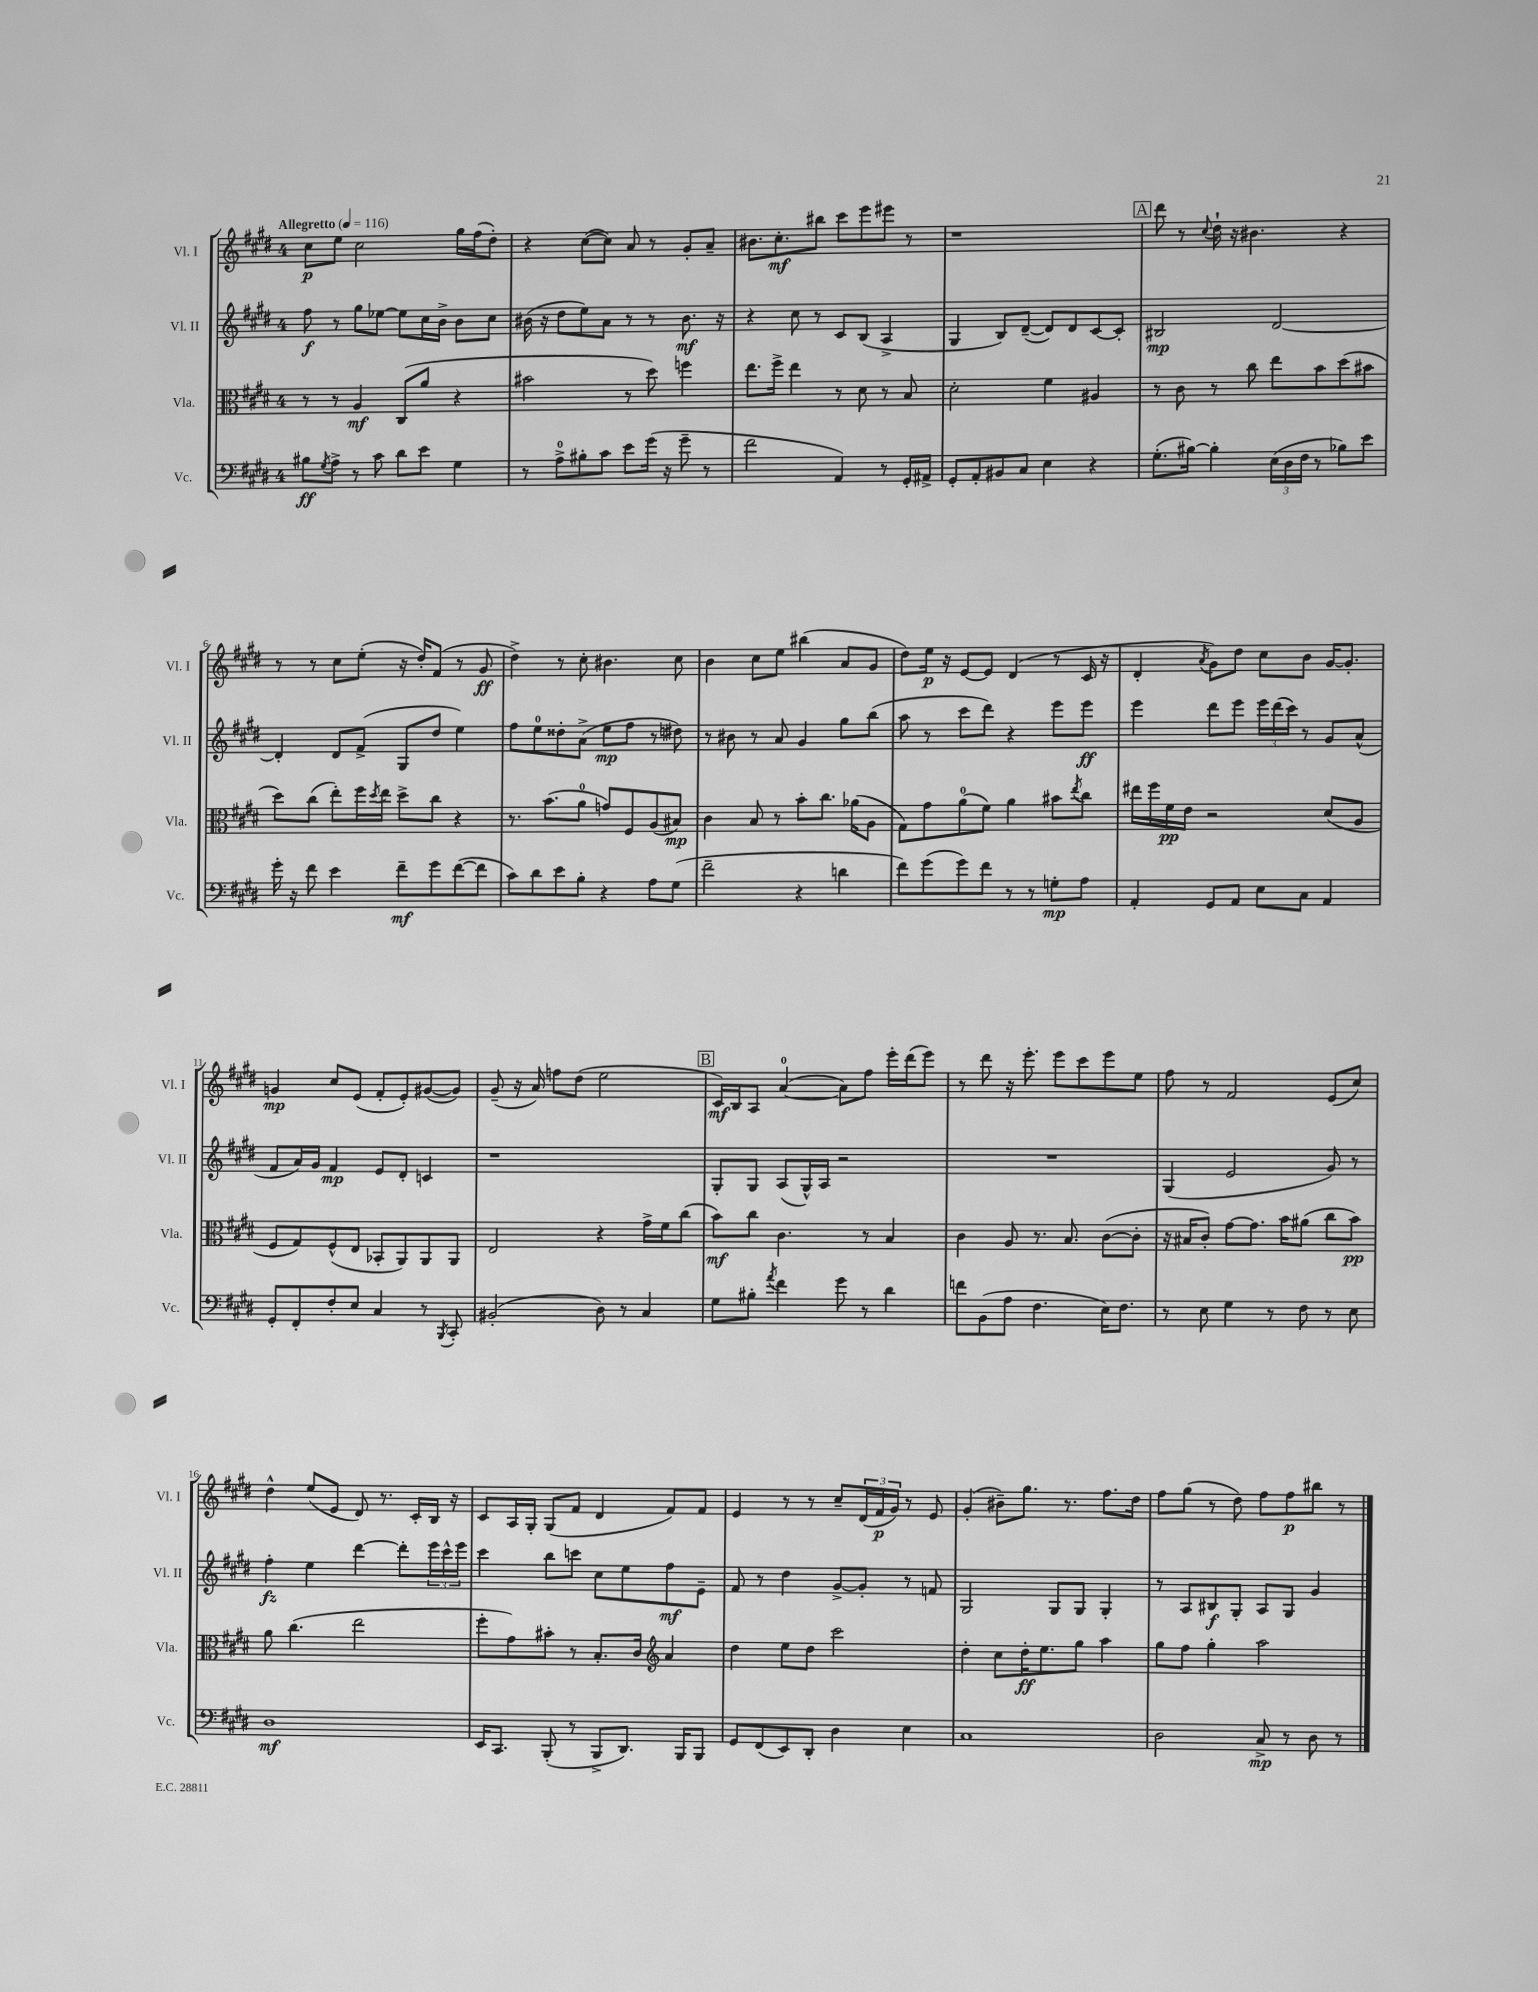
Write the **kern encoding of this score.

**kern	**dynam	**kern	**dynam	**kern	**dynam	**kern	**dynam
*part4	*part4	*part3	*part3	*part2	*part2	*part1	*part1
*staff4	*staff4	*staff3	*staff3	*staff2	*staff2	*staff1	*staff1
*I"Vc.	*	*I"Vla.	*	*I"Vl. II	*	*I"Vl. I	*
*I'Vc.	*	*I'Vla.	*	*I'Vl. II	*	*I'Vl. I	*
*clefF4	*	*clefC3	*	*clefG2	*	*clefG2	*
*k[f#c#g#d#]	*	*k[f#c#g#d#]	*	*k[f#c#g#d#]	*	*k[f#c#g#d#]	*
*M4/4	*	*M4/4	*	*M4/4	*	*M4/4	*
*MM116	*	*MM116	*	*MM116	*	*MM116	*
=1	=1	=1	=1	=1	=1	=1	=1
!	!	!	!	!	!	!LO:TX:a:B:t=Allegretto	!
8B#X\L	ff	8r	.	8ff#\	f	8cc#\L	p
8qG#/	.	.	.	.	.	.	.
8A^\J	.	8r	.	8r	.	8ee\J	.
8r	.	4A/	mf	8gg#\L	.	2cc#\	.
8c#\	.	.	.	[8ee-X\J	.	.	.
8d#\L	.	(8C#/L	.	8ee-\L]	.	.	.
8e\J	.	8a/J	.	16cc#\L	.	.	.
.	.	.	.	16b^\JJ	.	.	.
4G#\	.	4r	.	8b\L	.	16gg#\LL	.
.	.	.	.	.	.	(16ff#\J	.
.	.	.	.	8cc#\J	.	8dd#'\J)	.
=2	=2	=2	=2	=2	=2	=2	=2
8r	.	2b#X\	.	(16b#X\	.	4r	.
.	.	.	.	16r	.	.	.
8A^\L	.	.	.	8dd#\L	.	.	.
8B#X'\	.	.	.	8ee\)	.	([8cc#\L	.
8c#\J	.	.	.	8a\J	.	8cc#\J])	.
8e\L	.	8r	.	8r	.	8a/	.
(16g#\Jk	.	8dd#\)	.	8r	.	8r	.
16r	.	.	.	.	.	.	.
8g#~\	.	4ffn\	.	8.b#\	mf	8g#'/L	.
8r	.	.	.	.	.	8a~/J	.
.	.	.	.	16r	.	.	.
=3	=3	=3	=3	=3	=3	=3	=3
2f#\	.	8.ee\L	.	4r	.	8.b#X\L	.
.	.	16ff#^\Jk	.	.	.	8.cc#'\	mf
.	.	4ee\	.	8cc#\	.	.	.
.	.	.	.	8r	.	8bb#X\J	.
4AA/)	.	8r	.	8c#/L	.	8ccc#\L	.
.	.	8d#\	.	(8B/J	.	8eee\	.
8r	.	8r	.	4A^/	.	8eee#X\J	.
16GG#'/LL	.	8B/	.	.	.	8r	.
16AA#X^/JJ	.	.	.	.	.	.	.
=4	=4	=4	=4	=4	=4	=4	=4
8GG#'/L	.	2d#'\	.	4G#/	.	1r	.
8AA'/	.	.	.	.	.	.	.
8BB#X/	.	.	.	8B/L)	.	.	.
8C#/J	.	.	.	([8d#~/J	.	.	.
4E\	.	4f#\	.	8d#/L])	.	.	.
.	.	.	.	8d#/	.	.	.
4r	.	4A#X/	.	[8c#/	.	.	.
.	.	.	.	8c#'/J]	.	.	.
!!LO:REH:place=s1:t=A
=5	=5	=5	=5	=5	=5	=5	=5
(8.G#'\L	.	8r	.	2B#X/	mp	8ddd#\	.
.	.	8c#\	.	.	.	8r	.
[16B#X\Jk)	.	.	.	.	.	.	.
.	.	.	.	.	.	8qqcc#/	.
4B#'\]	.	8r	.	.	.	16dd#`\	.
.	.	.	.	.	.	16r	.
.	.	8cc#\	.	.	.	4.b#X\	.
(24E\LL	.	8ee\L	.	[2d#/	.	.	.
24D#\	.	.	.	.	.	.	.
24F#\JJ	.	.	.	.	.	.	.
8r	.	8b\	.	.	.	.	.
8B-X\L)	.	(8dd#\	.	.	.	4r	.
8e\J	.	8b#X\J	.	.	.	.	.
!!LO:LB:g=z
=6	=6	=6	=6	=6	=6	=6	=6
16g#'\	.	8dd#\L)	.	4d#'/]	.	8r	.
16r	.	.	.	.	.	.	.
8f#\	.	(8cc#\J	.	.	.	8r	.
4e\	.	8ee'\L)	.	8d#/L	.	8cc#\L	.
.	.	16ff#\L	.	(8f#^/J	.	(8ee'\J	.
.	.	8qdd#/	.	.	.	.	.
.	.	16ee\JJ	.	.	.	.	.
8f#~\L	mf	8dd#^\L	.	8G#/L	.	16r	.
.	.	.	.	.	.	16dd#'/KL)	.
8g#\	.	8cc#\J	.	8dd#/J	.	(8f#/J	.
([8f#\	.	4r	.	4ee\)	.	8r	.
8f#\J]	.	.	.	.	.	8g#/	ff
=7	=7	=7	=7	=7	=7	=7	=7
8c#\L)	.	8.r	.	8ff#\L	.	4dd#^\)	.
8d#\	.	.	.	8ee\	.	.	.
.	.	(8.b\L	.	.	.	.	.
8e\	.	.	.	8dd##X'\	.	8r	.
8B'\J	.	8a\J	.	(8a^\J	.	8cc#'\	.
4r	.	8gn/L)	.	8ee\L	mp	4.b#X\	.
.	.	8F#/	.	8ff#\J	.	.	.
8A\L	.	(8A/	.	8r	.	.	.
(8G#\J	.	8B#X/J)	mp	8dd#X\)	.	8cc#\	.
=8	=8	=8	=8	=8	=8	=8	=8
2f#~\	.	4c#\	.	8r	.	4b\	.
.	.	.	.	8b#X\	.	.	.
.	.	8B/	.	8r	.	8cc#\L	.
.	.	8r	.	8a/	.	8ee\J	.
4r	.	8b'\L	.	4g#/	.	(4bb#X\	.
.	.	8.cc#\J	.	.	.	.	.
4dn\	.	.	.	8gg#\L	.	8a/L	.
.	.	(16a-X\KL	.	.	.	.	.
.	.	8A\J	.	(8bb\J	.	8g#/J	.
=9	=9	=9	=9	=9	=9	=9	=9
8f#\L)	.	8G#\L)	.	8aa\	.	8dd#\L)	.
(8g#\	.	8g#\	.	8r	.	16ee\Jk	p
.	.	.	.	.	.	16r	.
8g#\)	.	(8a\	.	8ccc#\L	.	[8e/L	.
8f#\J	.	8f#\J)	.	8ddd#\J)	.	8e/J]	.
8r	.	4a\	.	4r	.	(4d#/	.
8r	.	.	.	.	.	.	.
8Gn'\L	mp	8b#X\L	.	8eee\L	.	8r	.
.	.	8qee/	.	.	.	.	.
8A\J	.	8cc#\J	.	8eee\J	ff	16c#/	.
.	.	.	.	.	.	16r	.
=10	=10	=10	=10	=10	=10	=10	=10
4AA'/	.	16ee#X\LL	.	4eee\	.	4d#'/	.
.	.	16ff#\	.	.	.	.	.
.	.	16f#\	pp	.	.	.	.
.	.	16e\JJ	.	.	.	.	.
.	.	.	.	.	.	8qa/	.
8GG#/L	.	2r	.	8ddd#\L	.	8g#\L)	.
8AA/J	.	.	.	8eee\J	.	8dd#\J	.
8E\L	.	.	.	24eee\LL	.	8cc#\L	.
.	.	.	.	(24ddd#\	.	.	.
.	.	.	.	24ccc#\JJ)	.	.	.
8C#\J	.	.	.	8r	.	8b\J	.
4AA/	.	(8d#/L	.	8g#/L	.	[16g#/KL	.
.	.	.	.	.	.	8.g#'/J]	.
.	.	8A/J	.	(8a^^/J	.	.	.
!!LO:LB:g=z
=11	=11	=11	=11	=11	=11	=11	=11
8GG#'/L	.	8F#/L	.	8f#/L	.	4gn/	mp
8FF#'/	.	8G#/)	.	16a/L)	.	.	.
.	.	.	.	16g#/JJ	.	.	.
8F#'/	.	(8F#^^/	.	4f#/	mp	8cc#/L	.
8E/J	.	8E/J	.	.	.	(8e/J	.
4C#/	.	8BB-X'/L	.	8e/L	.	8f#'/L	.
.	.	8AA/)	.	8d#'/J	.	8e'/)	.
8r	.	8AA/	.	4cn/	.	([8g#X/	.
8qBBB/	.	.	.	.	.	.	.
8CC#'/	.	8AA/J	.	.	.	8g#/J])	.
=12	=12	=12	=12	=12	=12	=12	=12
(2BB#X'/	.	2E/	.	1r	.	(8g#~/	.
.	.	.	.	.	.	16r	.
.	.	.	.	.	.	16a/)	.
.	.	.	.	.	.	8ffn\L	.
.	.	.	.	.	.	(8dd#\J	.
8D#\)	.	4r	.	.	.	2ee\	.
8r	.	.	.	.	.	.	.
4C#/	.	16g#^\LL	.	.	.	.	.
.	.	16f#\J	.	.	.	.	.
.	.	(8cc#\J	.	.	.	.	.
!!LO:REH:place=s1:t=B
=13	=13	=13	=13	=13	=13	=13	=13
8G#\L	.	8b\L)	mf	8G#'/L	.	16c#/LL)	mf
.	.	.	.	.	.	16B/J	.
8B#X'\J	.	8cc#\J	.	8G#/J	.	8A/J	.
8qa/	.	.	.	.	.	.	.
4f#\	.	4.c#\	.	(8A/L	.	([4a/	.
.	.	.	.	16G#^^/L)	.	.	.
.	.	.	.	16A/JJ	.	.	.
8g#\	.	.	.	2r	.	8a\L])	.
8r	.	8r	.	.	.	8ff#\J	.
4d#\	.	4B/	.	.	.	16eee'\LL	.
.	.	.	.	.	.	(16ddd#\J	.
.	.	.	.	.	.	8eee\J)	.
=14	=14	=14	=14	=14	=14	=14	=14
8fn\L	.	4c#\	.	1r	.	8r	.
(8BB\	.	.	.	.	.	8ddd#\	.
8A\J	.	8A/	.	.	.	16r	.
.	.	.	.	.	.	8.eee'\	.
4.F#\	.	8.r	.	.	.	.	.
.	.	.	.	.	.	8eee\L	.
.	.	8.B/	.	.	.	.	.
.	.	.	.	.	.	8ccc#\	.
16E\KL)	.	([8c#\L	.	.	.	8eee\	.
8.F#\J	.	.	.	.	.	.	.
.	.	8c#'\J]	.	.	.	8ee\J	.
=15	=15	=15	=15	=15	=15	=15	=15
8r	.	16r	.	(4G#/	.	8ff#\	.
.	.	16B#X/KL	.	.	.	.	.
8E\	.	8c#'/J)	.	.	.	8r	.
4G#\	.	[8g#\L	.	2e/	.	2f#/	.
.	.	8.g#\J]	.	.	.	.	.
8r	.	.	.	.	.	.	.
.	.	16b\KL	.	.	.	.	.
8F#\	.	(8a#X\J	.	.	.	.	.
8r	.	8cc#\L	.	8g#/)	.	(8e/L	.
8E\	.	8b\J)	pp	8r	.	8cc#/J)	.
!!LO:LB:g=z
=16	=16	=16	=16	=16	=16	=16	=16
1D#	mf	8a\	.	4ff#'\	fz	4dd#^^\	.
.	.	(4.cc#\	.	.	.	.	.
.	.	.	.	4ee\	.	(8ee/L	.
.	.	.	.	.	.	8e/J	.
.	.	2ee\	.	[4ddd#\	.	8d#/)	.
.	.	.	.	.	.	8.r	.
.	.	.	.	8ddd#'\L]	.	.	.
.	.	.	.	.	.	16c#'/LL	.
.	.	.	.	24eee\L	.	16B/JJ	.
.	.	.	.	24ccc#^^\	.	.	.
.	.	.	.	.	.	16r	.
.	.	.	.	24eee\JJ	.	.	.
=17	=17	=17	=17	=17	=17	=17	=17
16EE/KL	.	8ff#'\L	.	4ccc#\	.	8c#/L	.
8.CC#/J	.	.	.	.	.	.	.
.	.	8g#\)	.	.	.	16A/L	.
.	.	.	.	.	.	16G#'/JJ	.
(8BBB'/	.	8b#X'\J	.	8bb\L	.	(8G#/L	.
8r	.	8r	.	8cccn\J	.	8f#/J	.
8BBB^/L	.	8.B'/L	.	8cc#\L	.	4d#/	.
8.DD#/J)	.	.	.	8ee\	.	.	.
.	.	16c#/Jk	.	.	.	.	.
*	*	*clefG2	*	*	*	*	*
.	.	4a/	.	8ff#\	mf	8f#/L)	.
16BBB/KL	.	.	.	.	.	.	.
8BBB/J	.	.	.	8e~\J	.	8f#/J	.
=18	=18	=18	=18	=18	=18	=18	=18
8GG#/L	.	4dd#\	.	8f#/	.	4e/	.
(8FF#/	.	.	.	8r	.	.	.
8EE/)	.	8ee\L	.	4dd#\	.	8r	.
8DD#'/J	.	8dd#\J	.	.	.	8r	.
4D#\	.	2ccc#\	.	[8g#^/L	.	8cc#~/L	.
.	.	.	.	8g#'/J]	.	(24d#/L	.
.	.	.	.	.	.	24f#/	p
.	.	.	.	.	.	24g#/JJ)	.
4E\	.	.	.	8r	.	8r	.
.	.	.	.	8fn/	.	8e/	.
=19	=19	=19	=19	=19	=19	=19	=19
1C#	.	4dd#'\	.	2G#/	.	(4g#'/	.
.	.	8cc#\L	.	.	.	8b#X~\L)	.
.	.	16dd#'\K	ff	.	.	8.gg#\J	.
.	.	8.ee\	.	.	.	.	.
.	.	.	.	8G#/L	.	.	.
.	.	.	.	.	.	8.r	.
.	.	8gg#\J	.	8G#/J	.	.	.
.	.	4aa\	.	4G#'/	.	8.ff#\L	.
.	.	.	.	.	.	16dd#\Jk	.
=20	=20	=20	=20	=20	=20	=20	=20
2D#\	.	8gg#\L	.	8r	.	8ff#\L	.
.	.	8ff#\J	.	8A/L	.	(8gg#\J	.
.	.	4gg#'\	.	8B#X/	f	8r	.
.	.	.	.	8G#'/J	.	8dd#\)	.
8C#^/	mp	2aa\	.	8A/L	.	8ff#\L	.
8r	.	.	.	8G#/J	.	8ff#\	p
8D#\	.	.	.	4g#/	.	8bb#X\J	.
8r	.	.	.	.	.	8r	.
==	==	==	==	==	==	==	==
*-	*-	*-	*-	*-	*-	*-	*-
